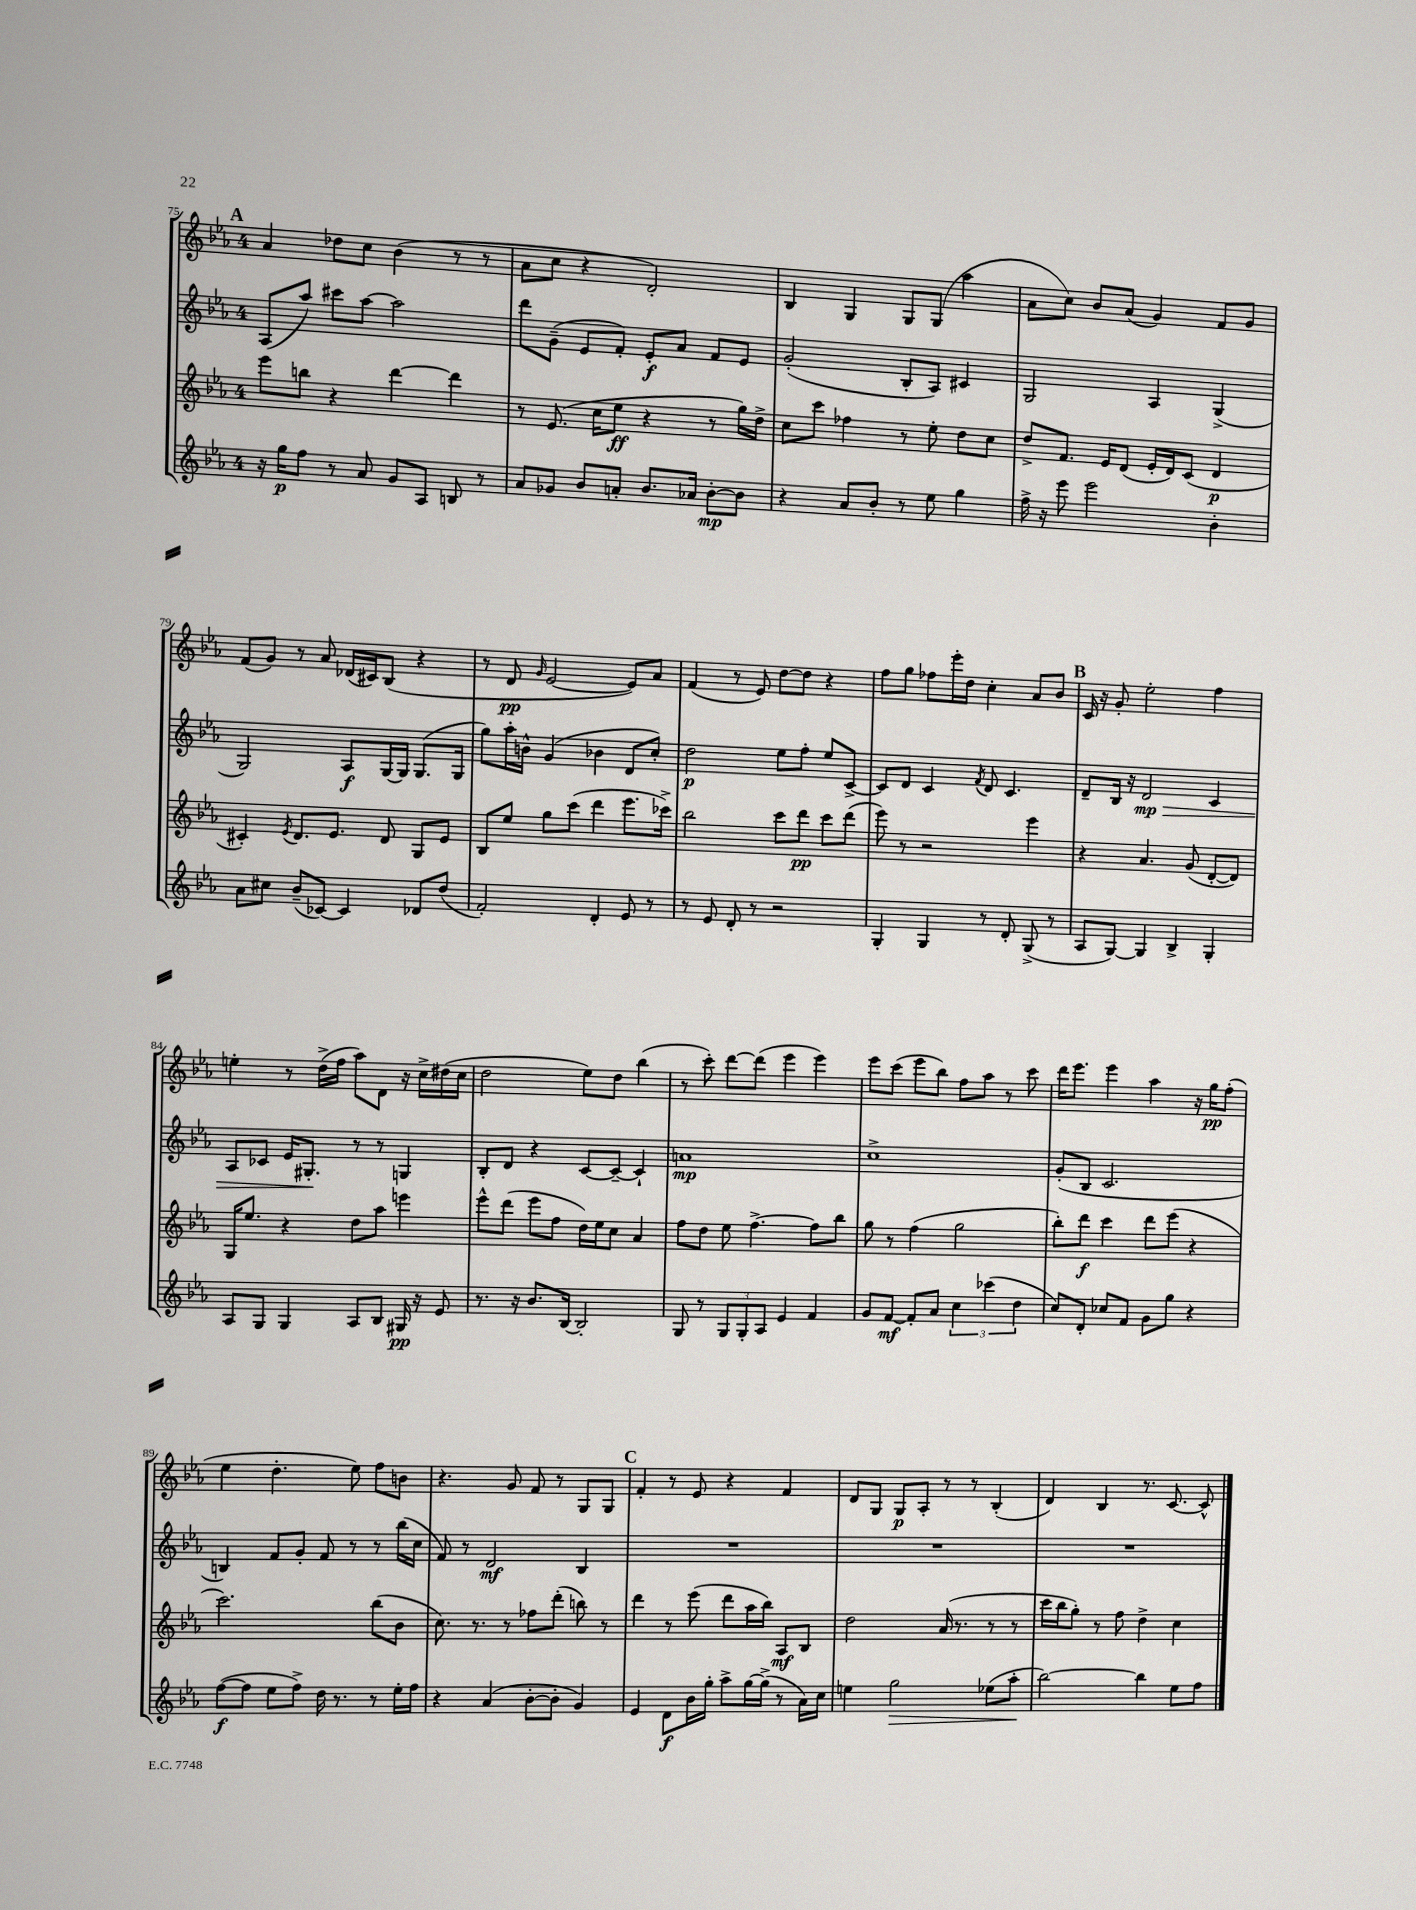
<<
\new StaffGroup <<
\new Staff = "s0" {
    \clef treble \key ees \major \once \override Staff.TimeSignature.style = #'single-digit \time 4/4
    \autoBeamOff \mark \markup { \bold "A" } aes'4 des''8[ c''8] bes'4( r8 r8 |
    aes'8[ c''8] r4 d'2-.) |
    bes4 g4 g8[ g8]( aes''4 |
    aes'8[ c''8]) bes'8[ aes'8]( g'4) f'8[ g'8] |
    f'8[( g'8]) r8 aes'8 des'16[( cis'16) bes8]( r4 |
    r8 d'8\pp \grace { g'16 } ees'2~ ees'8[) aes'8] |
    f'4( r8 ees'8) d''8[~ d''8] r4 |
    f''8[ g''8] fes''8[ ees'''16-. d''16] c''4-. aes'8[ bes'8] |
    \mark \markup { \bold "B" } c'16 r16 g'8-. ees''2-. f''4 |
    e''4-. r8 d''16[->( f''16] aes''8[) d'8] r16 c''16[-> dis''16( c''16] |
    d''2 ees''8[) d''8] bes''4( |
    r8 c'''8-.) d'''8[~ d'''8]( ees'''4 ees'''4) |
    ees'''8[ c'''8]( ees'''8[ bes''8]) f''8[ aes''8] r8 c'''8 |
    d'''16[ ees'''8.] ees'''4 aes''4 r16 g''16[\pp f''8]-.( |
    ees''4 d''4.-. ees''8) f''8[ b'8] |
    r4. g'8 f'8 r8 g8[ g8] |
    \mark \markup { \bold "C" } f'4-. r8 ees'8 r4 f'4 |
    d'8[ g8] g8[\p aes8]-. r8 r8 bes4-.( |
    d'4) bes4 r8. c'8.~ c'8-^ \bar "|." |
}
\new Staff = "s1" {
    \clef treble \key ees \major \once \override Staff.TimeSignature.style = #'single-digit \time 4/4
    \autoBeamOff \mark \markup { \bold "A" } aes8[( aes''8]) cis'''8[ aes''8]~ aes''2 |
    d'''8[ g'8]--( ees'8[ f'8]-.) ees'8[-.\f aes'8] f'8[ ees'8] |
    g'2-.( bes8[-. aes8]) cis'4 |
    g2 aes4 g4->( |
    g2) aes8[\f g16~ g16] g8.[( g16] |
    g''8[) aes''16-. b'16]-^ g'4( bes'4 d'8[ c''8]-.) |
    d''2\p ees''8[ f''8]-. ees''8[ c'8]~-> |
    c'8[ d'8] c'4 \acciaccatura { f'8 } d'8 c'4. |
    \mark \markup { \bold "B" } d'8[-- bes16] r16 d'2\mp\> c'4 |
    aes8[ ces'8] ees'16[ gis8.]-.\! r8 r8 g4 |
    bes8[-. d'8] r4 c'8[~ c'8]~-- c'4-! |
    a'1\mp |
    c''1-> |
    g'8[-.( bes8] c'2. |
    b4) f'8[ g'8]-. f'8 r8 r8 bes''16[( c''16] |
    f'8) r8 d'2\mf bes4 |
    \mark \markup { \bold "C" } R1 |
    R1 |
    R1 \bar "|." |
}
\new Staff = "s2" {
    \clef treble \key ees \major \once \override Staff.TimeSignature.style = #'single-digit \time 4/4
    \autoBeamOff \mark \markup { \bold "A" } ees'''8[ b''8] r4 d'''4~ d'''4 |
    r8 ees'8.( c''16[ ees''8]\ff r4 r8 g''16[) d''16]-> |
    c''8[ c'''8] fes''4 r8 ees''8-. d''8[ c''8] |
    d''8[-> f'8.] ees'16[ d'8]( ees'16[-. d'16) c'8]( d'4\p |
    cis'4-.) \acciaccatura { ees'8 } d'8.[ ees'8.] d'8 g8[ ees'8] |
    bes8[ ees''8] g''8[ c'''8]( d'''4 ees'''8.[ ces'''16]->) |
    bes''2 c'''8[ d'''8]\pp c'''8[ d'''8]( |
    ees'''8) r8 r2 ees'''4 |
    \mark \markup { \bold "B" } r4 aes'4. g'8( d'8[~-. d'8]) |
    g16[ ees''8.] r4 d''8[ aes''8] e'''4 |
    ees'''8[-^ d'''8]( ees'''8[ f''8] d''16[) ees''16 c''8] aes'4 |
    f''8[ d''8] ees''8 f''4.~-> f''8[ bes''8] |
    g''8 r8 f''4( g''2 |
    bes''8[-.) d'''8]\f c'''4 d'''8[ ees'''8]( r4 |
    c'''2.) bes''8[( bes'8] |
    c''8.) r8. r8 fes''8[ d'''8]-.( b''8) r8 |
    \mark \markup { \bold "C" } d'''4 r8 ees'''8( d'''8[ aes''16 bes''16]) aes8[\mf bes8] |
    d''2 aes'16( r8. r8 r8 |
    c'''16[ bes''16 g''8]-.) r8 f''8 d''4-> c''4 \bar "|." |
}
\new Staff = "s3" {
    \clef treble \key ees \major \once \override Staff.TimeSignature.style = #'single-digit \time 4/4
    \autoBeamOff \mark \markup { \bold "A" } r16 g''16[\p f''8] r8 aes'8 g'8[ aes8] b8 r8 |
    aes'8[ ges'8] bes'8[ a'8]-. bes'8.[ aes'16] bes'8[~-.\mp bes'8] |
    r4 aes'8[ bes'8]-. r8 ees''8 g''4 |
    f''16-> r16 ees'''8 ees'''2 bes'4-. |
    aes'8[ cis''8] bes'8[--( ces'8]~) ces'4 des'8[ d''8]( |
    f'2-.) d'4-. ees'8 r8 |
    r8 ees'8 d'8-. r8 r2 |
    g4-. g4 r8 d'8-. g8->( r8 |
    \mark \markup { \bold "B" } aes8[ g8]~) g4 bes4-> g4-. |
    aes8[ g8] g4 aes8[ bes8] gis16\pp r16 ees'8 |
    r8. r16 bes'8.[ bes16]~ bes2-. |
    g8 r8 \tuplet 3/2 { g8[ g8-. aes8] } ees'4 f'4 |
    g'8[ f'8]~\mf f'8[-. aes'8] \tuplet 3/2 { c''4 ces'''4( d''4 } |
    c''8[) d'8]-. ces''8[ f'8] g'8[ g''8] r4 |
    f''8[~\f( f''8] ees''8[ f''8]->) d''16 r8. r8 ees''16[-. f''16] |
    r4 aes'4( bes'8[~-. bes'8]-. g'4) |
    \mark \markup { \bold "C" } ees'4 d'8[\f bes'16 g''16]-. aes''8[-> g''16~ g''16]->( r8 aes'16[) c''16] |
    e''4 g''2\> ees''8[( aes''8]-.\! |
    bes''2~) bes''4 ees''8[ f''8] \bar "|." |
}
>>
>>
\layout { \context { \Score currentBarNumber = #75 } }
